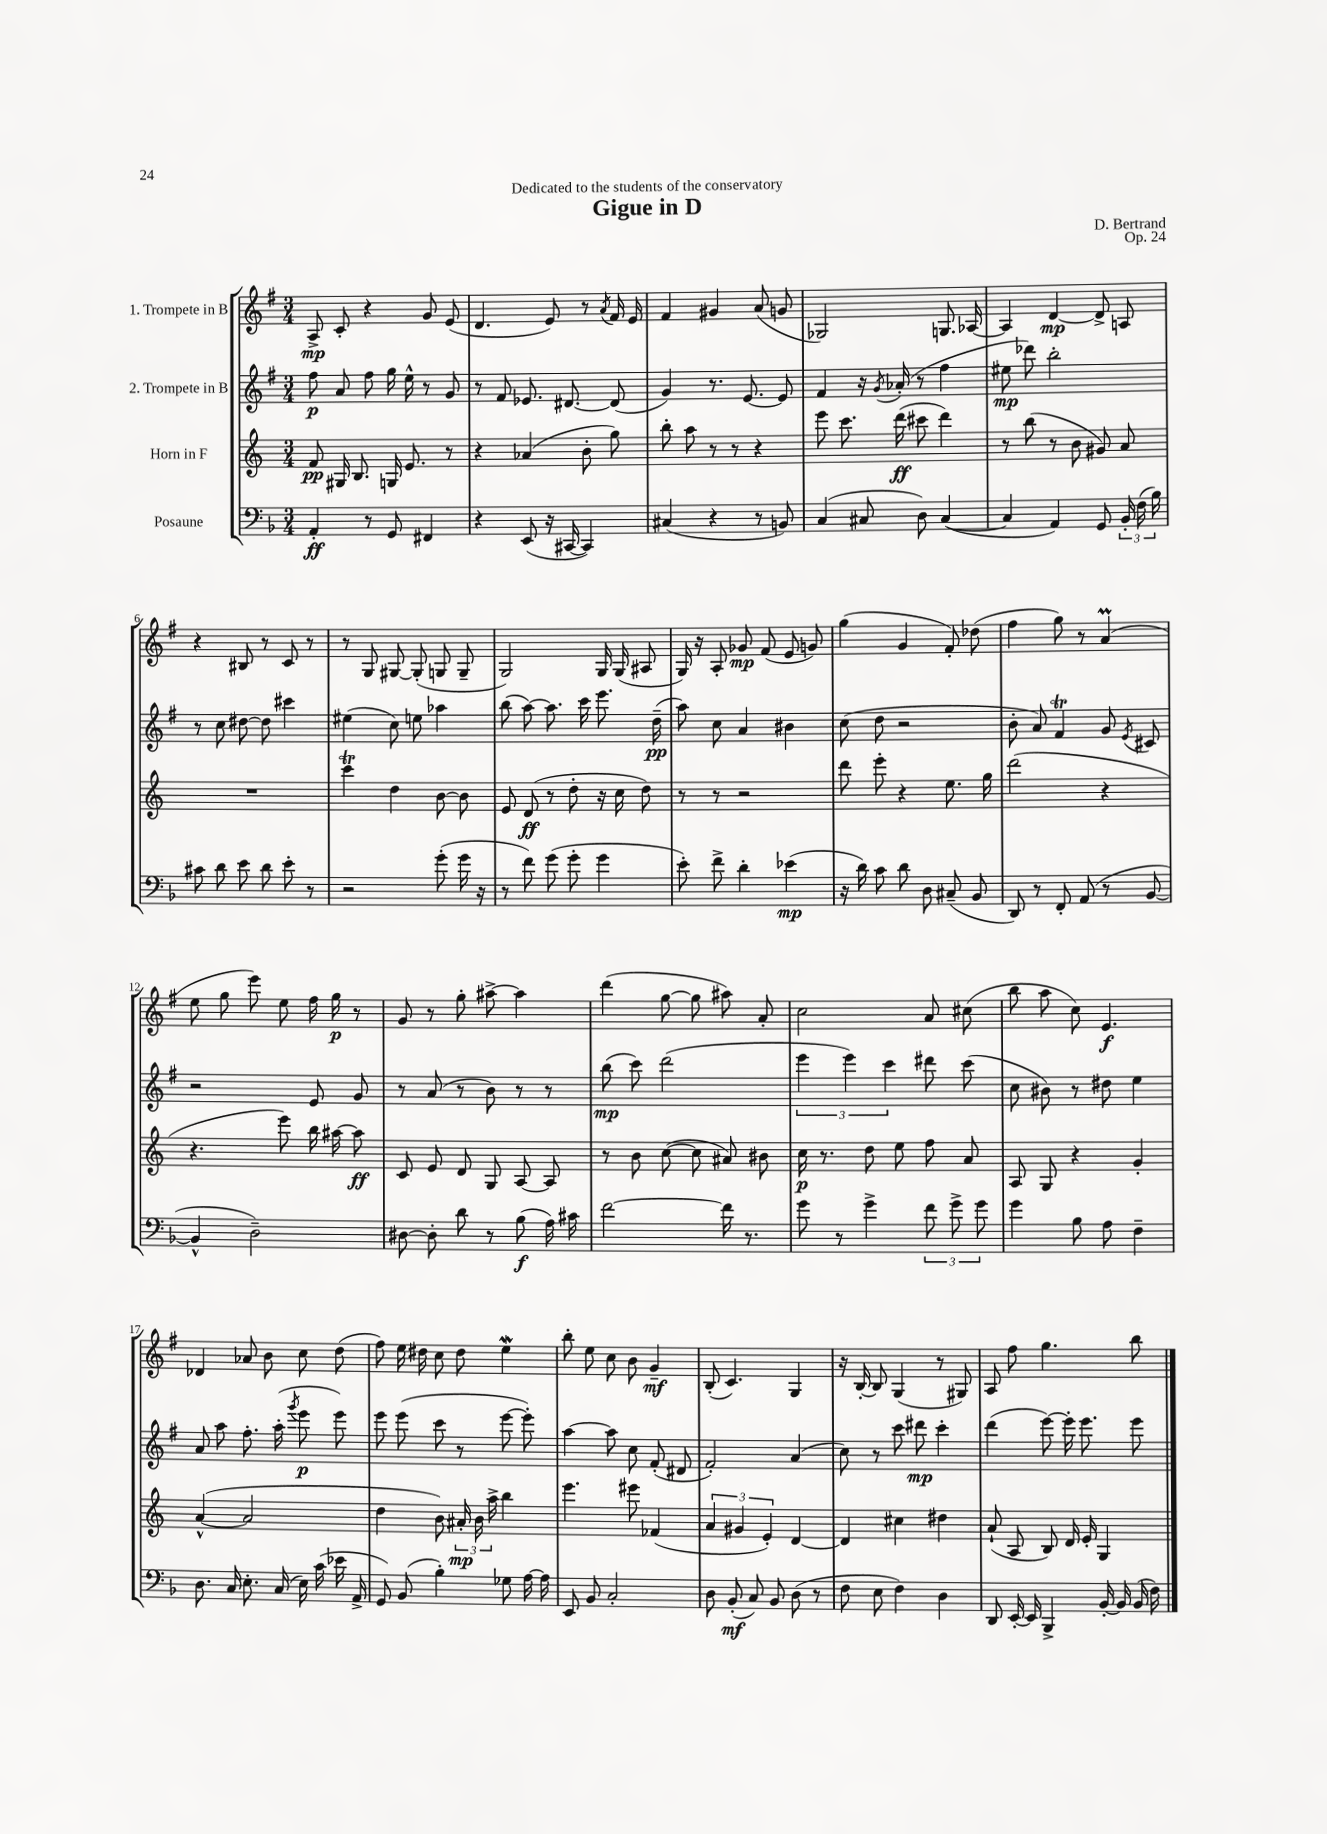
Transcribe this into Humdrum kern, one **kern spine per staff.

**kern	**dynam	**kern	**dynam	**kern	**dynam	**kern	**dynam
*part4	*part4	*part3	*part3	*part2	*part2	*part1	*part1
*staff4	*staff4	*staff3	*staff3	*staff2	*staff2	*staff1	*staff1
*I"Posaune	*	*I"Horn in F	*	*I"2. Trompete in B	*	*I"1. Trompete in B	*
*clefF4	*	*clefG2	*	*clefG2	*	*clefG2	*
*k[b-]	*	*k[]	*	*k[f#]	*	*k[f#]	*
*M3/4	*	*M3/4	*	*M3/4	*	*M3/4	*
=1	=1	=1	=1	=1	=1	=1	=1
4AA'/	ff	8f/	pp	8ff#\	p	8A^/	mp
.	.	16G#X/	.	8a/	.	8c'/	.
.	.	8.B/	.	.	.	.	.
8r	.	.	.	8ff#\	.	4r	.
8GG/	.	16Gn/	.	16gg\	.	.	.
.	.	8.e/	.	16ee^^\	.	.	.
4FF#X/	.	.	.	8r	.	8g/	.
.	.	8r	.	8g/	.	(8e/	.
=2	=2	=2	=2	=2	=2	=2	=2
4r	.	4r	.	8r	.	4.d/	.
.	.	.	.	8f#/	.	.	.
(8EE/	.	(4a-X/	.	8.e-X/	.	.	.
16r	.	.	.	.	.	8e/)	.
[16CC#X/	.	.	.	[8.d#X/	.	.	.
4CC#/])	.	8b'\	.	.	.	8r	.
.	.	.	.	.	.	8qa/	.
.	.	8gg\)	.	(8d#/]	.	16f#/	.
.	.	.	.	.	.	16e/	.
=3	=3	=3	=3	=3	=3	=3	=3
(4C#X/	.	8bb'\	.	4g/)	.	4f#/	.
.	.	8aa\	.	.	.	.	.
4r	.	8r	.	8.r	.	4g#X/	.
.	.	8r	.	.	.	.	.
.	.	.	.	[8.e/	.	.	.
8r	.	4r	.	.	.	(8a/	.
8BBn/)	.	.	.	8e/]	.	8gn/	.
=4	=4	=4	=4	=4	=4	=4	=4
(4C/	.	8eee\	.	4f#/	.	2G-X/)	.
.	.	8.ccc\	.	.	.	.	.
8C#X/	.	.	.	16r	.	.	.
.	.	.	.	8qg/	.	.	.
.	.	(16ddd\	ff	(16a-X'/	.	.	.
8D\)	.	8ccc#X\	.	8r	.	.	.
([4C#/	.	4ddd\)	.	4ff#\	.	8.Gn/	.
.	.	.	.	.	.	[16A-X/	.
=5	=5	=5	=5	=5	=5	=5	=5
4C#/]	.	8r	.	8ee#X\	mp	4A-/]	.
.	.	(8bb\	.	8ddd-X\)	.	.	.
4AA/)	.	8r	.	2bb'\	.	[4d/	mp
.	.	8b\	.	.	.	.	.
8GG/	.	8g#X/)	.	.	.	8d^/]	.
24BB-'/	.	8a/	.	.	.	8An/	.
(24F\	.	.	.	.	.	.	.
24B-\)	.	.	.	.	.	.	.
!!LO:LB:g=z
=6	=6	=6	=6	=6	=6	=6	=6
8c#X\	.	2.r	.	8r	.	4r	.
8d\	.	.	.	8cc\	.	.	.
8e\	.	.	.	[8dd#X\	.	8B#X/	.
8d\	.	.	.	8dd#\]	.	8r	.
8e'\	.	.	.	4ccc#X\	.	8c/	.
8r	.	.	.	.	.	8r	.
=7	=7	=7	=7	=7	=7	=7	=7
2r	.	4cccT\	.	(4ee#X\	.	8r	.
.	.	.	.	.	.	8G/	.
.	.	4dd\	.	8cc\)	.	[8G#X/	.
.	.	.	.	8een\	.	(8G#'/]	.
(8g'\	.	[8b\	.	4aa-X\	.	8Gn/	.
16g\	.	8b\]	.	.	.	8G~/	.
16r	.	.	.	.	.	.	.
=8	=8	=8	=8	=8	=8	=8	=8
8r	.	8e/	.	(8bb\	.	2G/)	.
8f\)	.	(8d/	ff	[8aa\)	.	.	.
(8g\	.	8r	.	8.aa\]	.	.	.
8g'\	.	8dd'\	.	.	.	.	.
.	.	.	.	16ccc\	.	.	.
4g\	.	16r	.	8.eee\	.	16G/	.
.	.	16cc\	.	.	.	(16G/	.
.	.	8dd\)	.	.	.	8A#X/	.
.	.	.	.	(16dd~\	pp	.	.
=9	=9	=9	=9	=9	=9	=9	=9
8e'\)	.	8r	.	8aa\)	.	16G/)	.
.	.	.	.	.	.	16r	.
8f^\	.	8r	.	8cc\	.	8A'/	.
4d'\	.	2r	.	4a/	.	8g-X/	mp
.	.	.	.	.	.	(8f#/	.
(4e-X\	mp	.	.	4b#X\	.	8e/	.
.	.	.	.	.	.	8gn/)	.
=10	=10	=10	=10	=10	=10	=10	=10
16r	.	8ddd\	.	(8cc\	.	(4gg\	.
16d\)	.	.	.	.	.	.	.
8c\	.	8eee'\	.	8dd\	.	.	.
8d\	.	4r	.	2r	.	4g/	.
8D\	.	.	.	.	.	.	.
(8C#X~/	.	8.ee\	.	.	.	8f#'/)	.
8BB-/	.	.	.	.	.	(8dd-X\	.
.	.	16gg\	.	.	.	.	.
=11	=11	=11	=11	=11	=11	=11	=11
8DD/)	.	(2ddd\	.	8b'\	.	4ff#\	.
8r	.	.	.	8a/)	.	.	.
8FF'/	.	.	.	4f#t/	.	8gg\)	.
(8AA/	.	.	.	.	.	8r	.
8r	.	4r	.	8g/	.	(4aM/	.
.	.	.	.	8qe/	.	.	.
[8BB-/	.	.	.	8c#X/	.	.	.
!!LO:LB:g=z
=12	=12	=12	=12	=12	=12	=12	=12
4BB-^^/]	.	4.r	.	2r	.	8ee\	.
.	.	.	.	.	.	8gg\	.
2D~\)	.	.	.	.	.	8eee\)	.
.	.	8eee\)	.	.	.	8ee\	.
.	.	16bb\	.	8e/	.	16ff#\	.
.	.	[16aa#X\	.	.	.	16gg\	p
.	.	8aa#\]	ff	8g/	.	8r	.
=13	=13	=13	=13	=13	=13	=13	=13
[8D#X\	.	8c/	.	8r	.	8g/	.
8D#'\]	.	8e/	.	(8a/	.	8r	.
8d\	.	8d/	.	8r	.	8gg'\	.
8r	.	8G/	.	8b\)	.	[8aa#X^\	.
(8B-\	f	[8A/	.	8r	.	4aa#\]	.
16A\)	.	8A/]	.	8r	.	.	.
16c#X\	.	.	.	.	.	.	.
=14	=14	=14	=14	=14	=14	=14	=14
[2f\	.	8r	.	(8bb\	mp	(4ddd\	.
.	.	8b\	.	8ccc\)	.	.	.
.	.	([8cc\	.	(2ddd\	.	[8gg\	.
.	.	8cc\]	.	.	.	8gg\]	.
16f\]	.	8a#X/)	.	.	.	8aa#X\)	.
8.r	.	.	.	.	.	.	.
.	.	8b#X\	.	.	.	8a'/	.
=15	=15	=15	=15	=15	=15	=15	=15
8g\	.	16cc\	p	6eee\	.	2cc\	.
.	.	8.r	.	.	.	.	.
8r	.	.	.	.	.	.	.
.	.	.	.	6eee\)	.	.	.
4g^\	.	8dd\	.	.	.	.	.
.	.	.	.	6ccc\	.	.	.
.	.	8ee\	.	.	.	.	.
12f\	.	8ff\	.	8ddd#X\	.	8a/	.
12g^\	.	.	.	.	.	.	.
.	.	8a/	.	(8ccc\	.	(8cc#X\	.
12g\	.	.	.	.	.	.	.
=16	=16	=16	=16	=16	=16	=16	=16
4g\	.	8A/	.	8cc\	.	8bb\	.
.	.	8G/	.	8b#X\)	.	8aa\	.
8B-\	.	4r	.	8r	.	8cc\)	.
8A\	.	.	.	8dd#X\	.	4.e/	f
4F~\	.	4g'/	.	4ee\	.	.	.
!!LO:LB:g=z
=17	=17	=17	=17	=17	=17	=17	=17
8.D\	.	([4a^^/	.	8a/	.	4d-X/	.
.	.	.	.	8aa\	.	.	.
16C/	.	.	.	.	.	.	.
8.E'\	.	2a/]	.	8.ff#'\	.	8a-X/	.
.	.	.	.	.	.	8b\	.
(16C/	.	.	.	(16aa'\	.	.	.
.	.	.	.	8qggg/	.	.	.
16E\)	.	.	.	8eee\	p	8cc\	.
(16c\	.	.	.	.	.	.	.
16e-X\	.	.	.	8eee\)	.	(8dd\	.
16AA^/	.	.	.	.	.	.	.
=18	=18	=18	=18	=18	=18	=18	=18
8GG/)	.	4dd\	.	8eee\	.	8ff#\)	.
(8BB-/	.	.	.	(8eee\	.	16ee\	.
.	.	.	.	.	.	16dd#X\	.
4B-'\)	.	8b\)	.	8ccc\	.	8cc\	.
.	.	24a#X'/	mp	8r	.	8dd#\	.
.	.	24b\	.	.	.	.	.
.	.	24aa^\	.	.	.	.	.
8G-X\	.	4bb\	.	[8eee\	.	4eeW\	.
[16A\	.	.	.	8eee'\])	.	.	.
16A\]	.	.	.	.	.	.	.
=19	=19	=19	=19	=19	=19	=19	=19
8EE/	.	4.eee\	.	[4aa\	.	8bb'\	.
8BB-/	.	.	.	.	.	8ee\	.
2C'/	.	.	.	8aa\]	.	8cc\	.
.	.	8eee#X\	.	8cc\	.	8b\	.
.	.	(4f-X/	.	(8f#'/	.	4g~/	mf
.	.	.	.	8d#X/	.	.	.
=20	=20	=20	=20	=20	=20	=20	=20
8D\	.	6a/	.	2f#'/)	.	(8B'/	.
(8BB-'/	mf	.	.	.	.	4.c/)	.
.	.	6g#X/	.	.	.	.	.
8C/)	.	.	.	.	.	.	.
.	.	6e'/)	.	.	.	.	.
8BB-/	.	.	.	.	.	.	.
(8D\	.	[4d/	.	(4a/	.	4G/	.
8r	.	.	.	.	.	.	.
=21	=21	=21	=21	=21	=21	=21	=21
8F\	.	4d/]	.	8cc\)	.	16r	.
.	.	.	.	.	.	[16B'/	.
8E\	.	.	.	8r	.	8B/]	.
4F\)	.	4cc#X\	.	8ccc\	.	(4G/	.
.	.	.	.	8ddd#X\	mp	.	.
4D\	.	4dd#X\	.	4ccc'\	.	8r	.
.	.	.	.	.	.	8G#X/)	.
=22	=22	=22	=22	=22	=22	=22	=22
8DD/	.	(8a`/	.	(4ddd\	.	8A/	.
[16EE'/	.	8A/	.	.	.	8ff#\	.
16EE/]	.	.	.	.	.	.	.
4BBB-^/	.	8B/)	.	[8eee\)	.	4.gg\	.
.	.	16d/	.	16eee'\]	.	.	.
.	.	16e'/	.	8.eee\	.	.	.
[16BB-'/	.	4G/	.	.	.	.	.
16BB-/]	.	.	.	.	.	.	.
(16BB-/	.	.	.	8eee\	.	8bb\	.
16F\)	.	.	.	.	.	.	.
==	==	==	==	==	==	==	==
*-	*-	*-	*-	*-	*-	*-	*-
